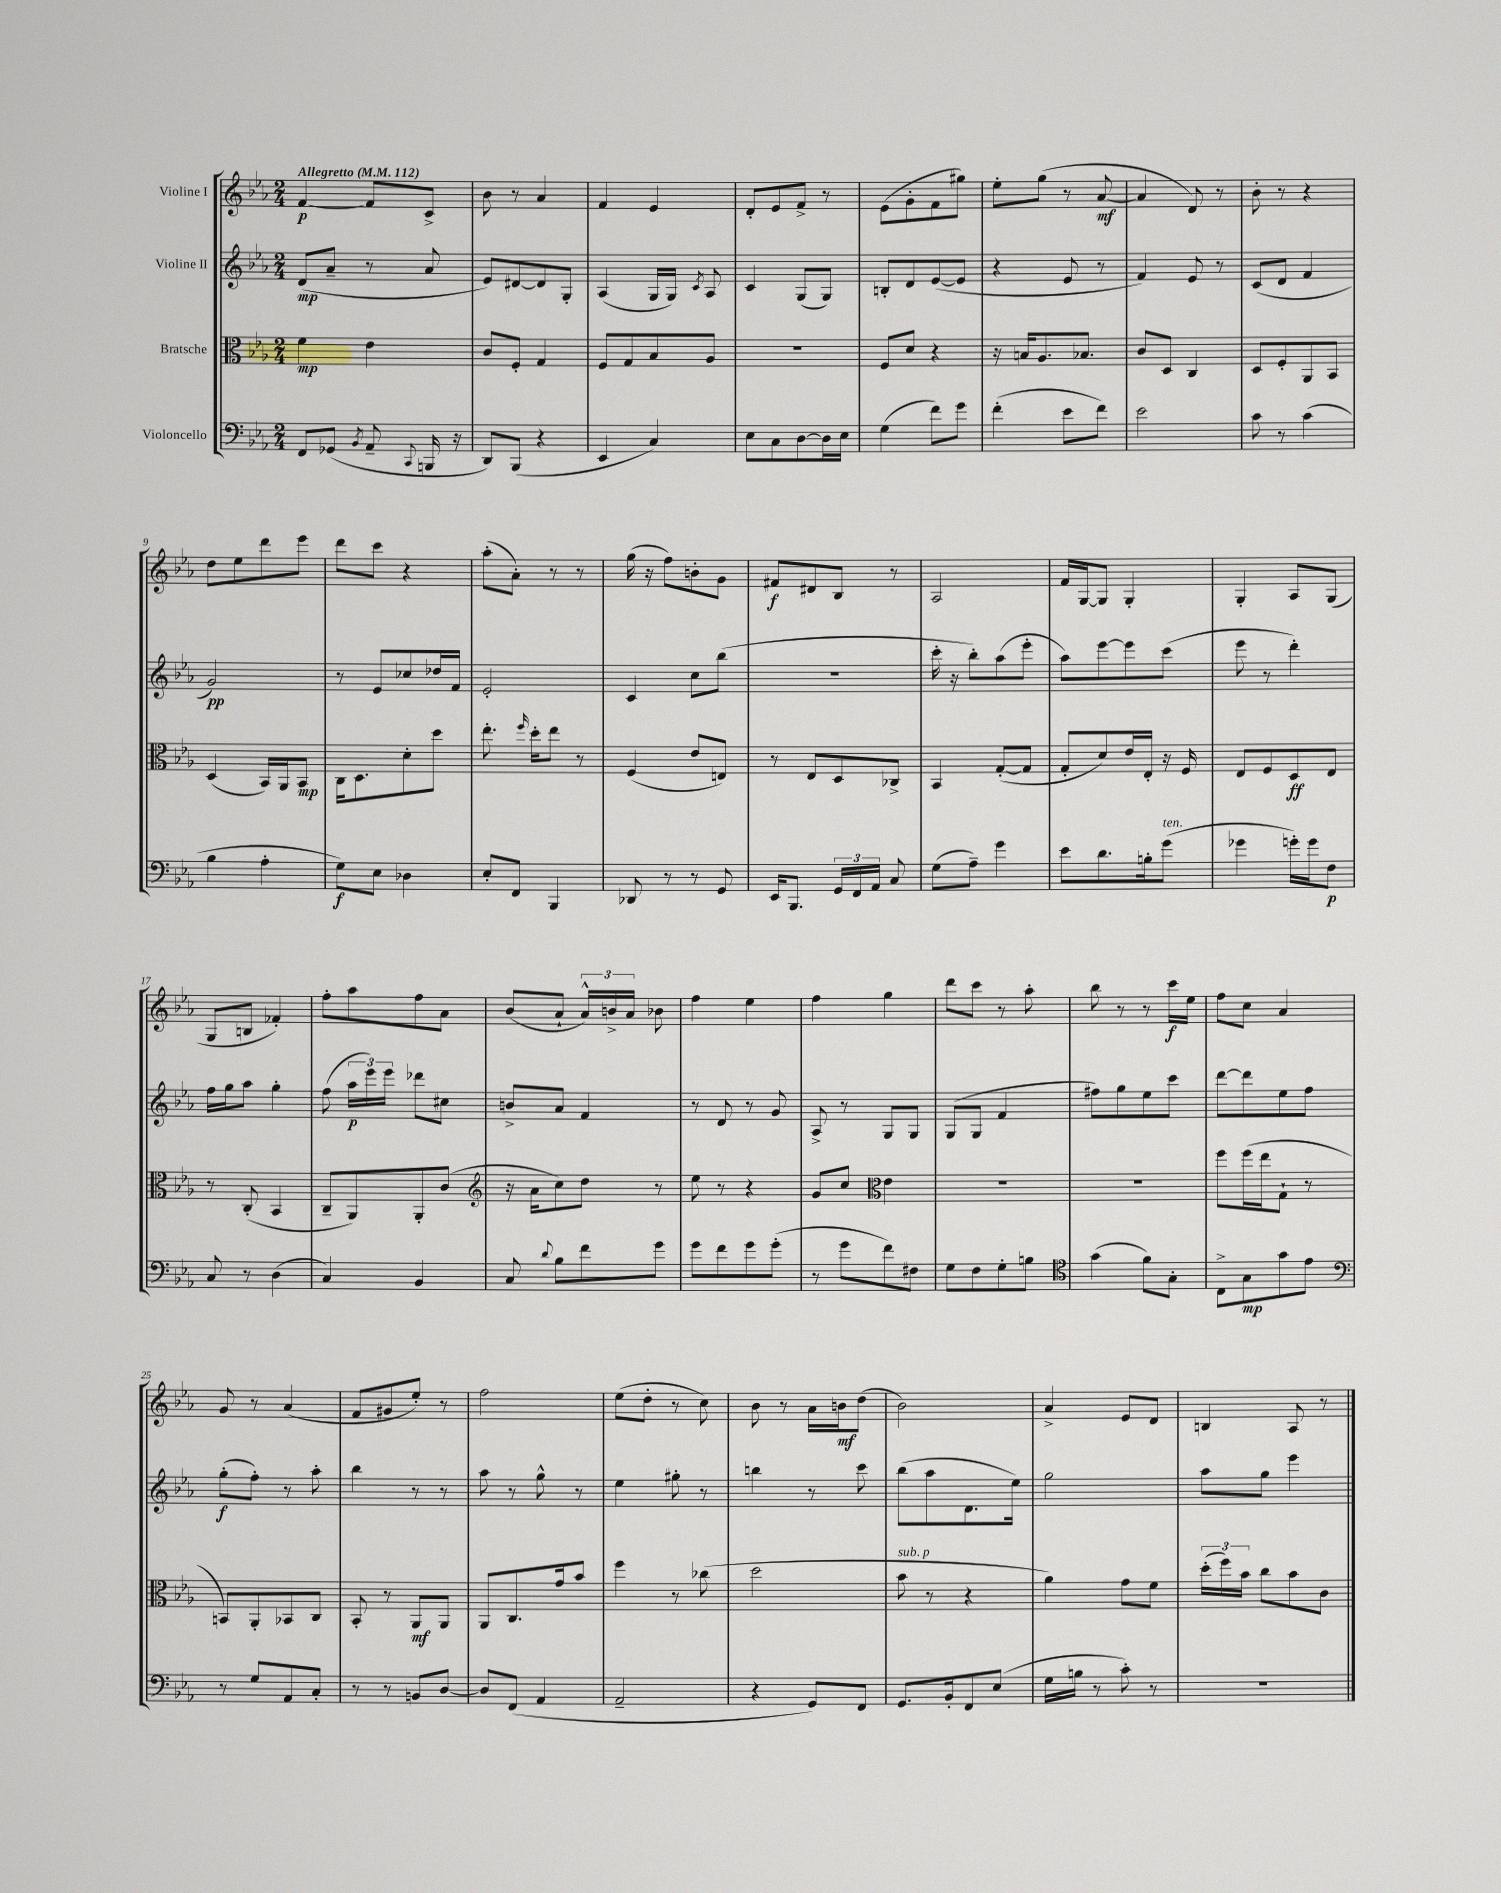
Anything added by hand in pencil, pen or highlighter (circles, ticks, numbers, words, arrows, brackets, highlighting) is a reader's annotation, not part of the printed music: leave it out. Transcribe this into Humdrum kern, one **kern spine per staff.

**kern	**kern	**kern	**kern
*staff4	*staff3	*staff2	*staff1
*clefF4	*clefC3	*clefG2	*clefG2
*k[b-e-a-]	*k[b-e-a-]	*k[b-e-a-]	*k[b-e-a-]
*M2/4	*M2/4	*M2/4	*M2/4
*MM112	*MM112	*MM112	*MM112
8FF	4f	(8d	[4f
(8GG-	.	8a-~	.
8qBB-	.	.	.
8AA-~	4e-	8r	8f]
8qqCC	.	.	.
16BBB	.	8a-	8c^
16r	.	.	.
=	=	=	=
8DD)	8c	8e-)	8b-
(8BBB-	8F'	[8d#	8r
4r	4G	8d#]	4a-
.	.	8G'	.
=	=	=	=
4EE-	8F	(4A-	4f
.	8G	.	.
4C)	8B-	16G	4e-
.	.	16G)	.
.	.	8qc	.
.	8A-	8A-	.
=	=	=	=
8E-	2r	4c	8d'
8C	.	.	8e-
[8D	.	(8G	8f^
16D]	.	8G)	8r
16E-	.	.	.
=	=	=	=
(4G	8F	8B'	(8e-
.	8d	8d	8g'
8f)	4r	([8e-	8f
8g	.	8e-]	8gg#)
=	=	=	=
(4f'	16r	4r	8ee-'
.	16B	.	.
.	8.A-	.	(8gg
8e-	.	8e-	8r
.	8.B-	.	.
8f)	.	8r	[8a-
=	=	=	=
2e-	8c	4f)	4a-]
.	8D	.	.
.	4C	8e-	8d)
.	.	8r	8r
=	=	=	=
8c	8D	(8c	8b-'
8r	8F'	8d	8r
(4c	8AA-	4f	4r
.	8BB-	.	.
=	=	=	=
4B-	(4D	2g)	8dd
.	.	.	8ee-
4A-'	16BB-)	.	8ddd
.	16AA-	.	.
.	8BB-	.	8eee-
=	=	=	=
8G)	16C	8r	8ddd
.	8.D	.	.
8E-	.	8e-	8ccc
4D-	8d'	8cc-	4r
.	8dd	16dd-	.
.	.	16f	.
=	=	=	=
8E-'	8.ee-'	2e-'	(8aa-'
8FF	.	.	8a-')
.	16qqff	.	.
.	16dd'	.	.
4BBB-	8ee-	.	8r
.	8r	.	8r
=	=	=	=
8DD-	(4F	4c	(16gg
.	.	.	16r
8r	.	.	8ff)
8r	8e-	8cc	8b'
8GG	8E)	(8bb-	8g
=	=	=	=
16EE-	8r	2r	8f#
8.BBB-	.	.	.
.	8E-	.	8d#
24GG	8D	.	8B-
24FF	.	.	.
24AA-	.	.	.
8C	8C-^	.	8r
=	=	=	=
(8G	4BB-	16ccc'	2A-
.	.	16r	.
8A-~)	.	8bb-')	.
4g	([8G'	(8aa-	.
.	8G]	8eee-'	.
=	=	=	=
8e-	8G'	8aa-)	16f
.	.	.	[16G
8.d	8d)	[8eee-	8G]
.	16e-	8eee-]	4G'
16B'	16E-'	.	.
(8g	16r	(8ccc	.
.	16F	.	.
=	=	=	=
4g-	8E-	8eee-	4G'
.	8F	8r	.
16g')	8D	4ddd')	8A-
16g	.	.	.
8F	8E-	.	(8G
=	=	=	=
8C	8r	16ff	8G
.	.	16gg	.
8r	(8C'	8aa-	8B
(4D	4BB-	4gg'	4f-')
=	=	=	=
4C)	8C~	(8ff	8ff'
.	8AA-)	24aa-	8aa-
.	.	24eee-)	.
.	.	24eee-	.
4BB-	8AA-'	8ddd-	8ff
.	(8c	8cc#	8a-
=	=	=	=
*	*clefG2	*	*
8C	16r	8b^	(8b-
.	16a-	.	.
8qqd	.	.	.
8B-	8cc)	8a-	8a-`
8f	8dd	4f	24a-^^)
.	.	.	24b^
.	.	.	24a-
8g	8r	.	8b-
=	=	=	=
8g	8ee-	8r	4ff
8f	8r	8d	.
8g	4r	8r	4ee-
(8g'	.	8g	.
=	=	=	=
8r	8g	8A-^	4ff
8g	8cc	8r	.
*	*clefC3	*	*
8f)	4e-	8G	4gg
8F#	.	8G	.
=	=	=	=
8G	2r	(8G	8ddd
8F	.	8G	8ccc
8G'	.	4f	8r
8B	.	.	8aa-'
=	=	=	=
*clefC4	*	*	*
(4g	2r	8ff#)	8bb-
.	.	8gg	8r
8f)	.	8ee-	8r
8G'	.	8ccc	16ccc
.	.	.	16ee-
=	=	=	=
8C^	8ff	[8ddd	8ff
8G	(16ff	8ddd]	8cc
.	16ee-	.	.
8g	8G`	8ee-	4a-
8e-	8r	8ff	.
=	=	=	=
*clefF4	*	*	*
8r	8BB)	(8gg'	8g
8G	8AA-'	8ff')	8r
8AA-	8BB-	8r	(4a-
8C'	8C	8aa-'	.
=	=	=	=
8r	8BB-'	4bb-	8f
8r	8r	.	8g#
8BB	8AA-	8r	8ee-')
[8D	8AA-	8r	8r
=	=	=	=
8D]	8AA-	8aa-	2ff
(8FF	8.C	8r	.
4AA-	.	8gg^^	.
.	16g	.	.
.	8b-	8r	.
=	=	=	=
2AA-~	4ff	4ee-	(8ee-
.	.	.	8dd'
.	8r	8gg#'	8r
.	(8cc-	8r	8cc)
=	=	=	=
4r	2dd	4bb	8b-
.	.	.	8r
8GG)	.	8r	16a-
.	.	.	16b
8FF	.	8ccc	(8dd
=	=	=	=
8.GG	8b-	(8bb-	2b-)
.	8r	8aa-	.
16BB-'	.	.	.
8FF	4r	8.d	.
(8E-	.	.	.
.	.	16ee-)	.
=	=	=	=
16G	4a-)	2gg	4a-^
16B	.	.	.
8r	.	.	.
8c')	8g	.	8e-
8r	8f	.	8d
=	=	=	=
2r	(24dd'	8aa-	4B
.	24ff)	.	.
.	24b-	.	.
.	8cc	8gg	.
.	8b-	4eee-	8A-
.	8c	.	8r
==	==	==	==
*-	*-	*-	*-
